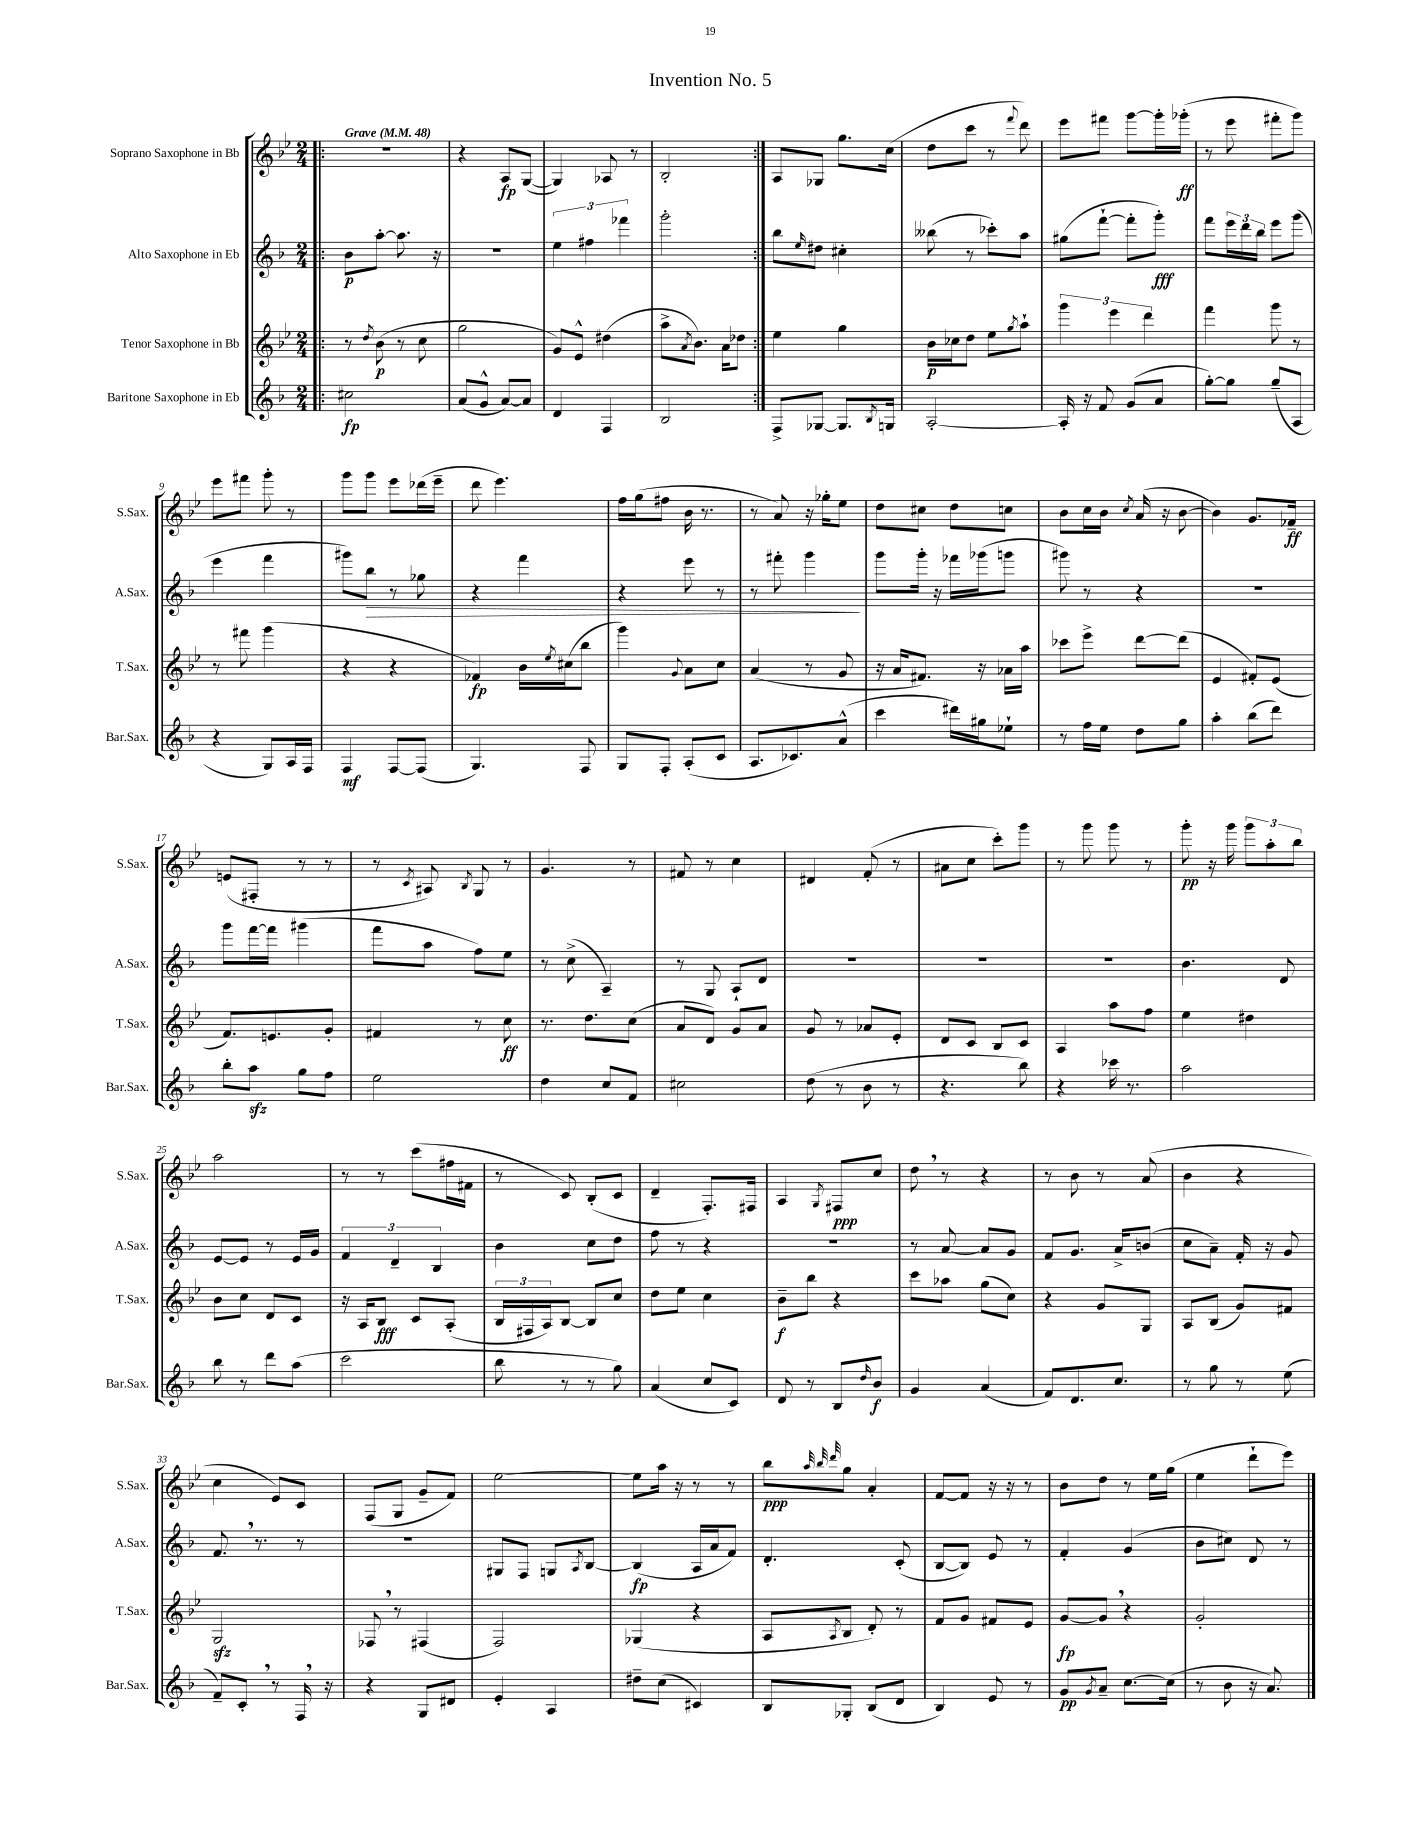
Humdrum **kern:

**kern	**dynam	**kern	**dynam	**kern	**dynam	**kern	**dynam
*part4	*part4	*part3	*part3	*part2	*part2	*part1	*part1
*staff4	*staff4	*staff3	*staff3	*staff2	*staff2	*staff1	*staff1
*I"Baritone Saxophone in Eb	*	*I"Tenor Saxophone in Bb	*	*I"Alto Saxophone in Eb	*	*I"Soprano Saxophone in Bb	*
*I'Bar.Sax.	*	*I'T.Sax.	*	*I'A.Sax.	*	*I'S.Sax.	*
*clefG2	*	*clefG2	*	*clefG2	*	*clefG2	*
*k[b-]	*	*k[b-e-]	*	*k[b-]	*	*k[b-e-]	*
*M2/4	*	*M2/4	*	*M2/4	*	*M2/4	*
*MM48	*	*MM48	*	*MM48	*	*MM48	*
=1!|:	=1!|:	=1!|:	=1!|:	=1!|:	=1!|:	=1!|:	=1!|:
!	!	!	!	!	!	!LO:TX:a:B:t=Grave	!
2cc#X\	fp	8r	.	8b-\L	p	2r	.
.	.	8qdd/	.	.	.	.	.
.	.	(8b-\	p	[8aa'\J	.	.	.
.	.	8r	.	8.aa\]	.	.	.
.	.	8cc\	.	.	.	.	.
.	.	.	.	16r	.	.	.
=2	=2	=2	=2	=2	=2	=2	=2
(8a/L	.	2gg\	.	2r	.	4r	.
8g^^/J	.	.	.	.	.	.	.
[8a/L)	.	.	.	.	.	8A/L	fp
8a/J]	.	.	.	.	.	([8G/J	.
=3	=3	=3	=3	=3	=3	=3	=3
4d/	.	8g/L)	.	6ee\	.	4G/])	.
.	.	8e-^^/J	.	.	.	.	.
.	.	.	.	6ff#X\	.	.	.
4F/	.	(4dd#X\	.	.	.	8A-X/	.
.	.	.	.	6fff-X\	.	.	.
.	.	.	.	.	.	8r	.
=4	=4	=4	=4	=4	=4	=4	=4
2B-/	.	8aa^\L	.	2ggg'\	.	2B-'/	.
.	.	8qa/	.	.	.	.	.
.	.	8.b-\J)	.	.	.	.	.
.	.	16a\KL	.	.	.	.	.
.	.	8dd-X\J	.	.	.	.	.
=5:|!	=5:|!	=5:|!	=5:|!	=5:|!	=5:|!	=5:|!	=5:|!
8F^/L	.	4ee-\	.	8bb-\L	.	8A/L	.
.	.	.	.	16qqee/	.	.	.
[8G-X/J	.	.	.	8dd#X\J	.	8G-X/J	.
8.G-/L]	.	4gg\	.	4cc#X'\	.	8.gg\L	.
8qB-/	.	.	.	.	.	.	.
16Gn/Jk	.	.	.	.	.	(16cc\Jk	.
=6	=6	=6	=6	=6	=6	=6	=6
[2A'/	.	16b-\LL	p	(8bb--X\	.	8dd\L	.
.	.	16cc-X\J	.	.	.	.	.
.	.	8dd\J	.	8r	.	8ccc\J	.
.	.	8ee-\L	.	8ccc-X'\L)	.	8r	.
.	.	8qgg/	.	.	.	8qqfff/	.
.	.	8aa`\J	.	8aa\J	.	8ddd\)	.
=7	=7	=7	=7	=7	=7	=7	=7
16A'/]	.	6ggg\	.	(8gg#X\L	.	8eee-\L	.
16r	.	.	.	.	.	.	.
8f/	.	.	.	[8fff`\J	.	8fff#X\J	.
.	.	6eee-\	.	.	.	.	.
(8g/L	.	.	.	8fff'\L]	.	[8ggg\L	.
.	.	6ddd\	.	.	.	.	.
8a/J	.	.	.	8ggg'\J)	fff	16ggg'\L]	.
.	.	.	.	.	.	(16ggg-X'\JJ	ff
=8	=8	=8	=8	=8	=8	=8	=8
[8gg'\L)	.	4fff\	.	8fff\L	.	8r	.
8gg\J]	.	.	.	24eee\L	.	8eee-\	.
.	.	.	.	24ddd\	.	.	.
.	.	.	.	24bb-\JJ	.	.	.
(8gg~/L	.	8ggg\	.	8eee\L	.	8fff#X'\L	.
8A/J	.	8r	.	(8ggg\J	.	8ggg\J)	.
!!LO:LB:g=z
=9	=9	=9	=9	=9	=9	=9	=9
4r	.	8r	.	4eee\	.	8eee-\L	.
.	.	8fff#X\	.	.	.	8fff#X\J	.
8G/L)	.	(4ggg\	.	4fff\	.	8ggg'\	.
16A/L	.	.	.	.	.	8r	.
16F/JJ	.	.	.	.	.	.	.
=10	=10	=10	=10	=10	=10	=10	=10
4F/	mf	4r	.	8ggg#X\L)	.	8ggg\L	.
!	!	!	!	!	!LO:HP:b	!	!
.	.	.	.	8bb-\J	>	8ggg\J	.
[8F/L	.	4r	.	8r	.	8eee-\L	.
(8F/J]	.	.	.	8gg-X\	.	(16ddd-X\L	.
.	.	.	.	.	.	16eee-~\JJ	.
=11	=11	=11	=11	=11	=11	=11	=11
4.G/)	.	4f-X/)	fp	4r	.	8ddd\	.
.	.	.	.	.	.	4.eee-\)	.
.	.	16b-\LL	.	4fff\	.	.	.
.	.	8qee-/	.	.	.	.	.
.	.	(16cc#X\J	.	.	.	.	.
8F/	.	8bb-\J	.	.	.	.	.
=12	=12	=12	=12	=12	=12	=12	=12
8G/L	.	4ggg\)	.	4r	.	16ff\LL	.
.	.	.	.	.	.	(16gg\J	.
8F'/J	.	.	.	.	.	8ff#X\J	.
.	.	8qqg/	.	.	.	.	.
(8A'/L	.	8a\L	.	8eee\	.	16b-\	.
.	.	.	.	.	.	8.r	.
8c/J	.	8cc\J	.	8r	.	.	.
=13	=13	=13	=13	=13	=13	=13	=13
8.A/L	.	(4a/	.	8r	.	8r	.
.	.	.	.	8fff#X'\	.	8a/)	.
8.c-X/)	.	.	.	.	.	.	.
.	.	8r	.	4ggg\	.	16r	.
.	.	.	.	.	.	16gg-X'\KL	.
(8a^^/J	.	8g/	.	.	.	8ee-\J	.
.	.	.	.	.	]	.	.
=14	=14	=14	=14	=14	=14	=14	=14
4ccc\	.	16r	.	8ggg\L	.	8dd\L	.
.	.	16a/KL	.	.	.	.	.
.	.	8.f#X/J)	.	16ggg'\Jk	.	8cc#X\J	.
.	.	.	.	16r	.	.	.
16ddd#X\LL)	.	.	.	16fff-X\LL	.	8dd\L	.
16gg#X\J	.	16r	.	(16ggg-X\J	.	.	.
8ee-X`\J	.	16a-X\LL	.	8gggn\J	.	8ccn\J	.
.	.	16aa\JJ	.	.	.	.	.
=15	=15	=15	=15	=15	=15	=15	=15
8r	.	8ccc-X\L	.	8ggg#X\)	.	8b-\L	.
16ff\LL	.	8eee-^\J	.	8r	.	16cc\L	.
16ee\JJ	.	.	.	.	.	16b-\JJ	.
.	.	.	.	.	.	8qcc/	.
8dd\L	.	[8ddd\L	.	4r	.	(16a/	.
.	.	.	.	.	.	16r	.
8gg\J	.	(8ddd\J]	.	.	.	[8b-\	.
=16	=16	=16	=16	=16	=16	=16	=16
4aa'\	.	4e-/	.	2r	.	4b-\])	.
(8bb-\L	.	8f#X'/L)	.	.	.	8.g/L	.
8ddd\J)	.	(8e-/J	.	.	.	.	.
.	.	.	.	.	.	16f-X~/Jk	ff
!!LO:LB:g=z
=17	=17	=17	=17	=17	=17	=17	=17
8bb-'\L	.	8.f/L)	.	8ggg\L	.	(8en/L	.
8aazz\J	.	.	.	[16fff\L	.	8F#X'/J	.
.	.	8.en/	.	16fff\JJ]	.	.	.
8gg\L	.	.	.	(4ggg#X\	.	8r	.
8ff\J	.	8g'/J	.	.	.	8r	.
=18	=18	=18	=18	=18	=18	=18	=18
2ee\	.	4f#X/	.	8fff\L	.	8r	.
.	.	.	.	.	.	8qc/	.
.	.	.	.	8aa\J	.	8A#X/)	.
.	.	.	.	.	.	8qB-/	.
.	.	8r	.	8ff\L)	.	8G/	.
.	.	8cc\	ff	8ee\J	.	8r	.
=19	=19	=19	=19	=19	=19	=19	=19
4dd\	.	8.r	.	8r	.	4.g/	.
.	.	.	.	(8cc^\	.	.	.
.	.	8.dd\L	.	.	.	.	.
8cc/L	.	.	.	4A~/)	.	.	.
8f/J	.	(8cc\J	.	.	.	8r	.
=20	=20	=20	=20	=20	=20	=20	=20
2cc#X\	.	8a/L	.	8r	.	8f#X/	.
.	.	8d/J)	.	8G/	.	8r	.
.	.	8g/L	.	8A`/L	.	4cc\	.
.	.	8a/J	.	8d/J	.	.	.
=21	=21	=21	=21	=21	=21	=21	=21
(8dd\	.	8g/	.	2r	.	4d#X/	.
8r	.	8r	.	.	.	.	.
8b-\	.	8a-X/L	.	.	.	(8f'/	.
8r	.	8e-'/J	.	.	.	8r	.
=22	=22	=22	=22	=22	=22	=22	=22
4.r	.	8d/L	.	2r	.	8a#X\L	.
.	.	8c/J	.	.	.	8cc\J	.
.	.	8B-/L	.	.	.	8ccc'\L)	.
8bb-\)	.	8c/J	.	.	.	8ggg\J	.
=23	=23	=23	=23	=23	=23	=23	=23
4r	.	4A/	.	2r	.	8r	.
.	.	.	.	.	.	8ggg\	.
16ccc-X\	.	8aa\L	.	.	.	8ggg\	.
8.r	.	.	.	.	.	.	.
.	.	8ff\J	.	.	.	8r	.
=24	=24	=24	=24	=24	=24	=24	=24
2aa\	.	4ee-\	.	4.b-\	.	8ggg'\	pp
.	.	.	.	.	.	16r	.
.	.	.	.	.	.	16ggg\	.
.	.	4dd#X\	.	.	.	12ggg\L	.
.	.	.	.	.	.	12aa'\	.
.	.	.	.	8d/	.	.	.
.	.	.	.	.	.	12bb-\J	.
!!LO:LB:g=z
=25	=25	=25	=25	=25	=25	=25	=25
8bb-\	.	8b-\L	.	[8e/L	.	2aa\	.
8r	.	8cc\J	.	8e/J]	.	.	.
8ddd\L	.	8d/L	.	8r	.	.	.
(8aa\J	.	8c/J	.	16e/LL	.	.	.
.	.	.	.	16g/JJ	.	.	.
=26	=26	=26	=26	=26	=26	=26	=26
2ccc\	.	16r	.	6f/	.	8r	.
.	.	16A/KL	.	.	.	.	.
.	.	8B-/J	fff	.	.	8r	.
.	.	.	.	6d~/	.	.	.
.	.	8c/L	.	.	.	(8ccc\L	.
.	.	.	.	6B-/	.	.	.
.	.	(8A'/J	.	.	.	16ff#X\L	.
.	.	.	.	.	.	16f#X\JJ	.
=27	=27	=27	=27	=27	=27	=27	=27
8bb-\	.	24B-/LL	.	4b-\	.	8r	.
.	.	24F#X/	.	.	.	.	.
.	.	24A/J)	.	.	.	.	.
8r	.	[8B-/J	.	.	.	8c/)	.
8r	.	8B-/L]	.	8cc\L	.	(8B-'/L	.
8gg\)	.	8cc/J	.	8dd\J	.	8c/J	.
=28	=28	=28	=28	=28	=28	=28	=28
(4a/	.	8dd\L	.	8ff\	.	4d~/	.
.	.	8ee-\J	.	8r	.	.	.
8cc/L	.	4cc\	.	4r	.	8.F'/L)	.
8c/J)	.	.	.	.	.	.	.
.	.	.	.	.	.	16F#X/Jk	.
=29	=29	=29	=29	=29	=29	=29	=29
8d/	.	8b-~\L	f	2r	.	4A/	.
8r	.	8bb-\J	.	.	.	.	.
.	.	.	.	.	.	8qG/	.
8B-/L	.	4r	.	.	.	8F#X/L	ppp
16qqdd/	.	.	.	.	.	.	.
8b-/J	f	.	.	.	.	8cc/J	.
=30	=30	=30	=30	=30	=30	=30	=30
4g/	.	8ccc\L	.	8r	.	8dd,\	.
.	.	8aa-X\J	.	[8a/	.	8r	.
(4a/	.	(8gg\L	.	8a/L]	.	4r	.
.	.	8cc\J)	.	8g/J	.	.	.
=31	=31	=31	=31	=31	=31	=31	=31
8f/L)	.	4r	.	8f/L	.	8r	.
8.d/	.	.	.	8.g/J	.	8b-\	.
.	.	8g/L	.	.	.	8r	.
8.cc/J	.	.	.	16a^/KL	.	.	.
.	.	8G/J	.	(8bn/J	.	(8a/	.
=32	=32	=32	=32	=32	=32	=32	=32
8r	.	8A/L	.	8cc\L	.	4b-\	.
8gg\	.	(8B-/J	.	8a~\J)	.	.	.
8r	.	8g/L)	.	16f'/	.	4r	.
.	.	.	.	16r	.	.	.
(8ee\	.	8f#X/J	.	8g/	.	.	.
!!LO:LB:g=z
=33	=33	=33	=33	=33	=33	=33	=33
8f~/L)	.	2Gzz/	.	8.f,/	.	4cc\	.
8c',/J	.	.	.	.	.	.	.
.	.	.	.	8.r	.	.	.
8r	.	.	.	.	.	8e-/L)	.
16F,/	.	.	.	8r	.	8c/J	.
16r	.	.	.	.	.	.	.
=34	=34	=34	=34	=34	=34	=34	=34
4r	.	8F-X,/	.	2r	.	(8F/L	.
.	.	8r	.	.	.	8G/J	.
8G/L	.	(4F#X/	.	.	.	8g~/L	.
8d#X/J	.	.	.	.	.	8f/J)	.
=35	=35	=35	=35	=35	=35	=35	=35
4e'/	.	2F/)	.	8G#X/L	.	[2ee-\	.
.	.	.	.	8F/J	.	.	.
4A/	.	.	.	8Gn/L	.	.	.
.	.	.	.	8qA/	.	.	.
.	.	.	.	[8B-/J	.	.	.
=36	=36	=36	=36	=36	=36	=36	=36
8dd#X~\L	.	(4G-X/	.	(4B-/]	fp	8ee-\L]	.
(8cc\J	.	.	.	.	.	16aa\Jk	.
.	.	.	.	.	.	16r	.
4c#X/)	.	4r	.	16A/LL	.	8r	.
.	.	.	.	16a/J	.	.	.
.	.	.	.	8f/J)	.	8r	.
=37	=37	=37	=37	=37	=37	=37	=37
8B-/L	.	8A/L	.	4.d'/	.	8bb-\L	ppp
.	.	.	.	.	.	32qqaa/	.
.	.	.	.	.	.	32qqbb-/	.
.	.	8qA/	.	.	.	32qqddd/	.
8G-X'/J	.	8B-/J	.	.	.	8gg\J	.
(8B-/L	.	8d'/)	.	.	.	4a'/	.
8d/J	.	8r	.	(8c'/	.	.	.
=38	=38	=38	=38	=38	=38	=38	=38
4B-/)	.	8f/L	.	[8B-/L	.	[8f/L	.
.	.	8g/J	.	8B-/J])	.	8f/J]	.
8e/	.	8f#X/L	.	8e/	.	16r	.
.	.	.	.	.	.	16r	.
8r	.	8e-/J	.	8r	.	8r	.
=39	=39	=39	=39	=39	=39	=39	=39
8g/L	pp	[8g/L	fp	4f'/	.	8b-\L	.
8qg/	.	.	.	.	.	.	.
8a~/J	.	8g,/J]	.	.	.	8dd\J	.
[8.cc\L	.	4r	.	(4g/	.	8r	.
.	.	.	.	.	.	16ee-\LL	.
(16cc\Jk]	.	.	.	.	.	(16gg\JJ	.
=40	=40	=40	=40	=40	=40	=40	=40
8r	.	2g'/	.	8b-\L	.	4ee-\	.
8b-\	.	.	.	8cc#X\J)	.	.	.
16r	.	.	.	8d/	.	8ddd`\L	.
8.a/)	.	.	.	.	.	.	.
.	.	.	.	8r	.	8eee-\J)	.
==	==	==	==	==	==	==	==
*-	*-	*-	*-	*-	*-	*-	*-
